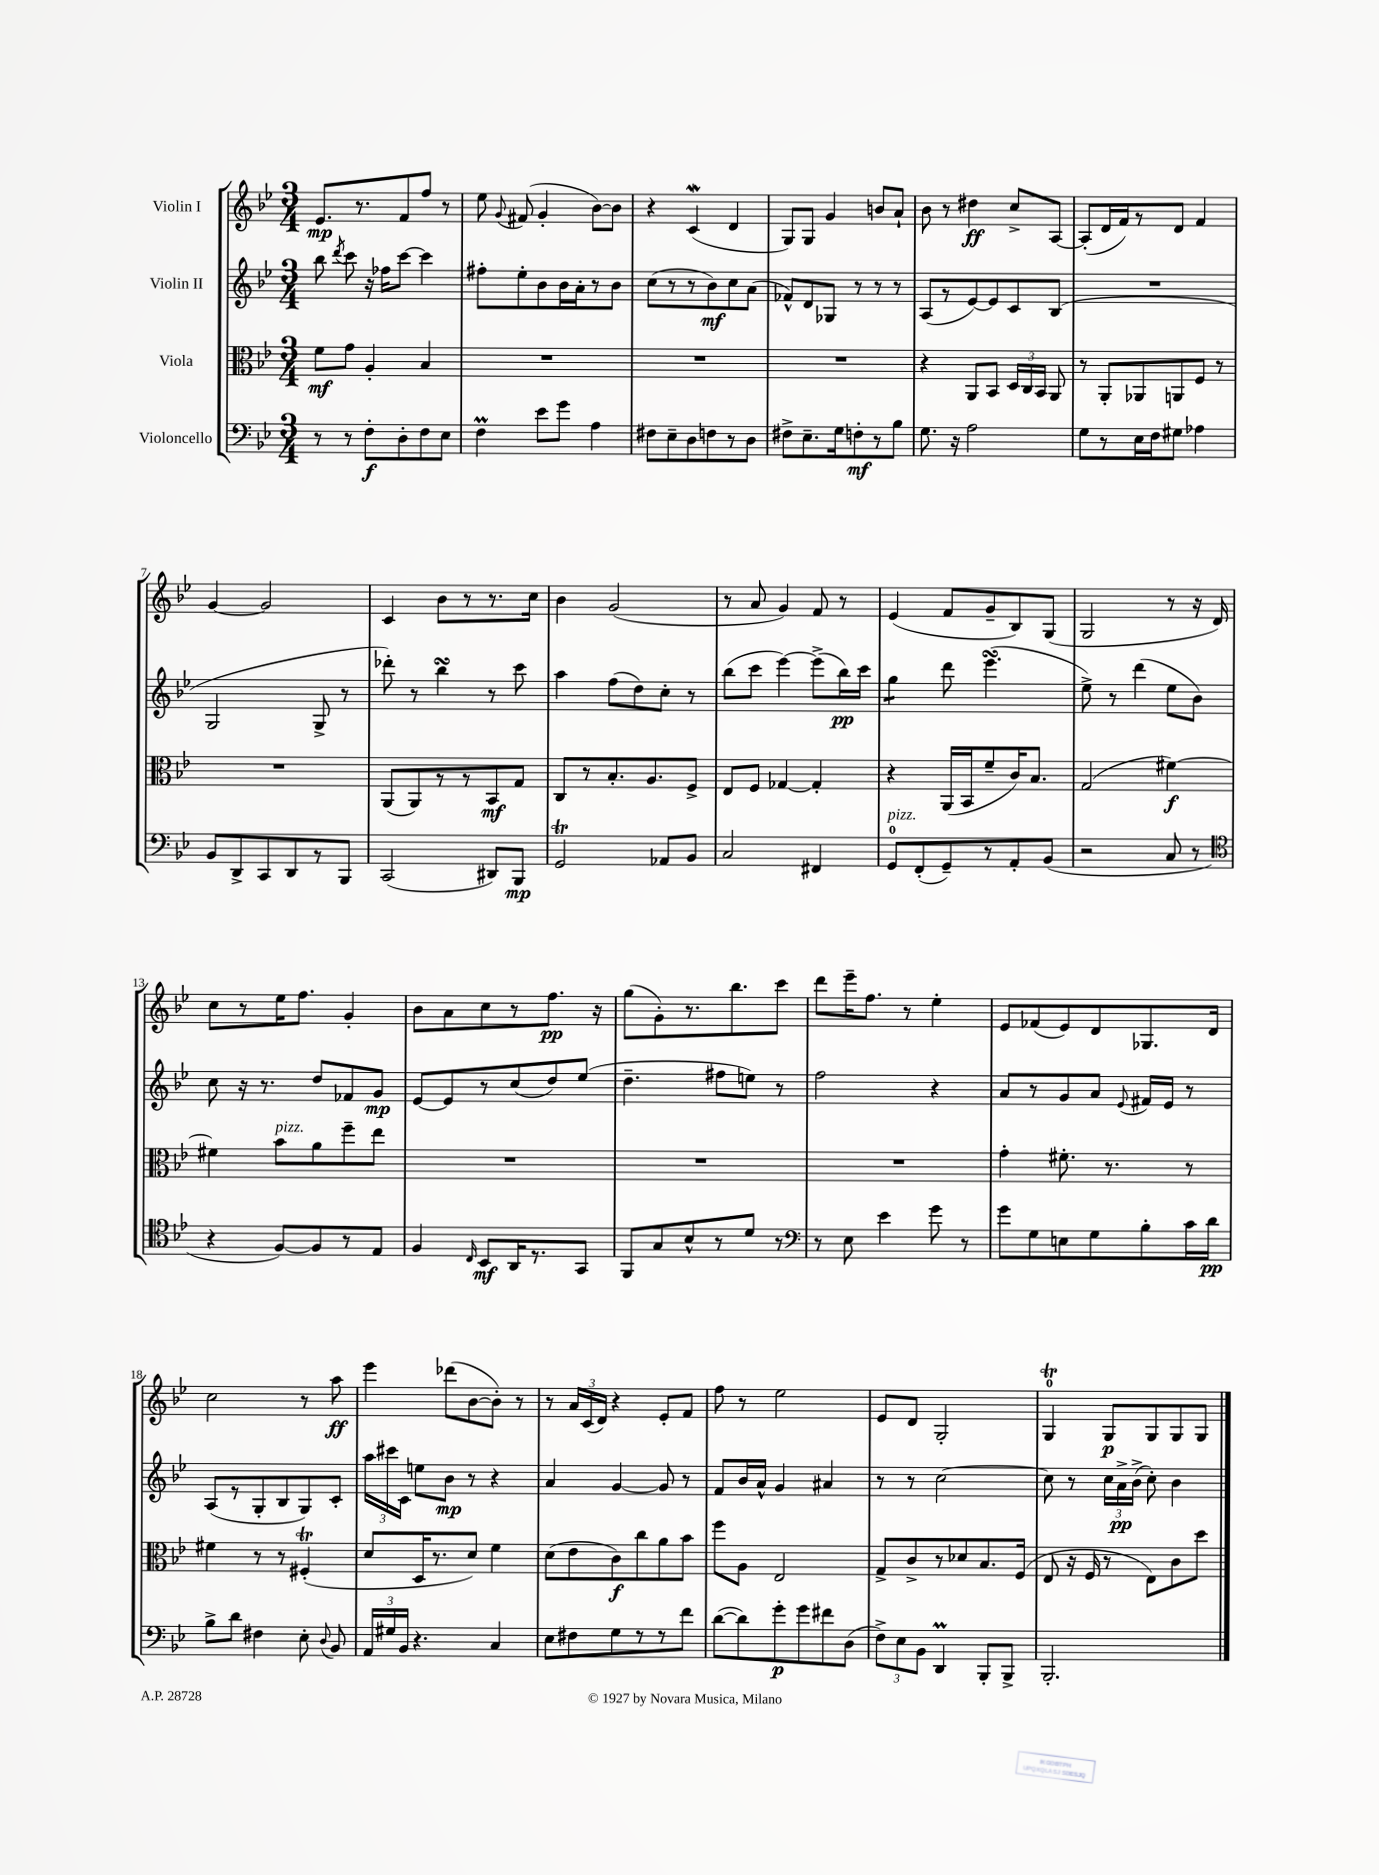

**kern	**kern	**kern	**kern
*staff4	*staff3	*staff2	*staff1
*clefF4	*clefC3	*clefG2	*clefG2
*k[b-e-]	*k[b-e-]	*k[b-e-]	*k[b-e-]
*M3/4	*M3/4	*M3/4	*M3/4
8r	8f	8bb-	8.e-
.	.	8qddd	.
8r	8g	8ccc	.
.	.	.	8.r
8F'	4A'	16r	.
.	.	16ff-	.
8D'	.	[8ccc	8f
8F	4B-	4ccc]	8ff
8E-	.	.	8r
=	=	=	=
4F	2.r	8ff#'	8ee-
.	.	.	8qqg
.	.	8ee-'	(8f#
8e-	.	8b-	4g'
8g	.	16b-	.
.	.	16a'	.
4A	.	8r	[8b-)
.	.	8b-	8b-]
=	=	=	=
8F#	2.r	(8cc	4r
8E-~	.	8r	.
8D	.	8r	(4c
8F	.	8b-)	.
8r	.	8cc	4d
8D	.	(8a	.
=	=	=	=
8F#^	2.r	8f-^^)	8G)
8.E-~	.	8d	8G
.	.	8G-	4g
16G	.	.	.
8F'	.	8r	.
8r	.	8r	8b
8B-	.	8r	8a`
=	=	=	=
8.G	4r	(8A	8b-
.	.	8r	8r
16r	.	.	.
2A	8AA	[8e-)	4dd#
.	8BB-	8e-]	.
.	24D	8c	8cc^
.	24C	.	.
.	24BB-	.	.
.	8AA	(8B-	[8A
=	=	=	=
8G	8r	2.r	(8A']
8r	8AA'	.	16d
.	.	.	16f)
16E-	8AA-	.	8r
16F	.	.	.
8G#	8AA	.	8d
4A-	8F	.	4f
.	8r	.	.
=	=	=	=
8BB-	2.r	2G	[4g
8DD^	.	.	.
8CC	.	.	2g]
8DD	.	.	.
8r	.	8G^	.
8BBB-	.	8r	.
=	=	=	=
(2CC	(8AA	8ddd-')	4c
.	8AA)	8r	.
.	8r	4bb-	8b-
.	8r	.	8r
8DD#)	8BB-	8r	8.r
8BBB-	8G	8ccc	.
.	.	.	16cc
=	=	=	=
2GG	8C	4aa	4b-
.	8r	.	.
.	8.B-'	(8ff	(2g
.	.	8dd)	.
.	8.A	.	.
8AA-	.	8cc'	.
8BB-	8F^	8r	.
=	=	=	=
2C	8E-	(8bb-	8r
.	8F	8ccc	8a
.	[4G-	[4eee-)	4g)
4FF#	4G-']	(8eee-^]	8f
.	.	16bb-)	8r
.	.	16ccc	.
=	=	=	=
8GG	4r	4gg	(4e-
(8FF'	.	.	.
8GG~)	(16AA	8ddd	8f
.	16BB-	.	.
8r	8f~	(4.eee-	8g~
8AA'	16c)	.	8B-)
.	8.B-	.	.
(8BB-	.	.	(8G
=	=	=	=
2r	(2G	8ee-^)	2G
.	.	8r	.
.	.	(4ddd	.
8C	[4f#)	8ee-	8r
8r	.	8b-)	16r
.	.	.	16d)
=	=	=	=
*clefC4	*	*	*
4r	4f#]	8cc	8cc
.	.	16r	8r
.	.	8.r	.
[8F)	8b-	.	16ee-
.	.	.	8.ff
8F]	8a	8dd	.
8r	8ff~	8f-	4g'
8E-	8ee-	8g	.
=	=	=	=
4F	2.r	[8e-	8b-
.	.	8e-]	8a
16qqC	.	.	.
8BB-	.	8r	8cc
16AA	.	(8cc	8r
8.r	.	.	.
.	.	8dd)	8.ff
8GG	.	(8ee-	.
.	.	.	16r
=	=	=	=
8FF	2.r	4.dd~	(8gg
8G	.	.	8g')
8B-^^	.	.	8.r
8r	.	8ff#	.
.	.	.	8.bb-
8d	.	8ee)	.
8r	.	8r	8ccc
=	=	=	=
*clefF4	*	*	*
8r	2.r	2ff	8ddd
8E-	.	.	16eee-~
.	.	.	8.ff
4e-	.	.	.
.	.	.	8r
8g	.	4r	4ee-'
8r	.	.	.
=	=	=	=
8g	4g'	8a	8e-
8G	.	8r	(8f-
8E	8.f#'	8g	8e-)
8G	.	8a	8d
.	8.r	.	.
.	.	8qqe-	.
8B-'	.	16f#	8.G-
.	.	16e-	.
16c	8r	8r	.
16d	.	.	16d
=	=	=	=
8B-^	4f#	(8A	2cc
8d	.	8r	.
4F#	8r	8G'	.
.	8r	8B-	.
8E-'	(4F#'	8G)	8r
8qqD	.	.	.
8BB-	.	8c'	8aa
=	=	=	=
24AA	8d	24aa	4eee-
24G#	.	24ccc#	.
24BB-	.	24c	.
4.r	16D	8ee	.
.	8.r	.	.
.	.	8b-	(8ddd-
.	8d)	8r	[8b-
4C	4f	4r	8b-'])
.	.	.	8r
=	=	=	=
8E-	(8d	4a	8r
8F#	8e-	.	24a
.	.	.	(24c
.	.	.	24d)
8G	8c)	[4g	4r
8r	8cc	.	.
8r	8a	8g]	8e-'
8f	8b-	8r	8f
=	=	=	=
([8d	8ff	8f	8ff
8d])	8A	16b-	8r
.	.	16a^^	.
8g'	2E-	4g	2ee-
8g	.	.	.
8f#	.	4a#	.
(8D	.	.	.
=	=	=	=
12F^)	8G^	8r	8e-
12E-	.	.	.
.	8c^	8r	8d
12BB-	.	.	.
4DD	8r	[2cc	2G'
.	8d-	.	.
8BBB-'	8.B-	.	.
8BBB-^	.	.	.
.	(16F	.	.
=	=	=	=
2.BBB-'	8E-	8cc]	4G
.	16r	8r	.
.	16F	.	.
.	8r	24cc	8G
.	.	24a^	.
.	.	(24b-^	.
.	8E-)	8cc')	8G
.	8c	4b-	8G
.	8dd	.	8G
==	==	==	==
*-	*-	*-	*-
